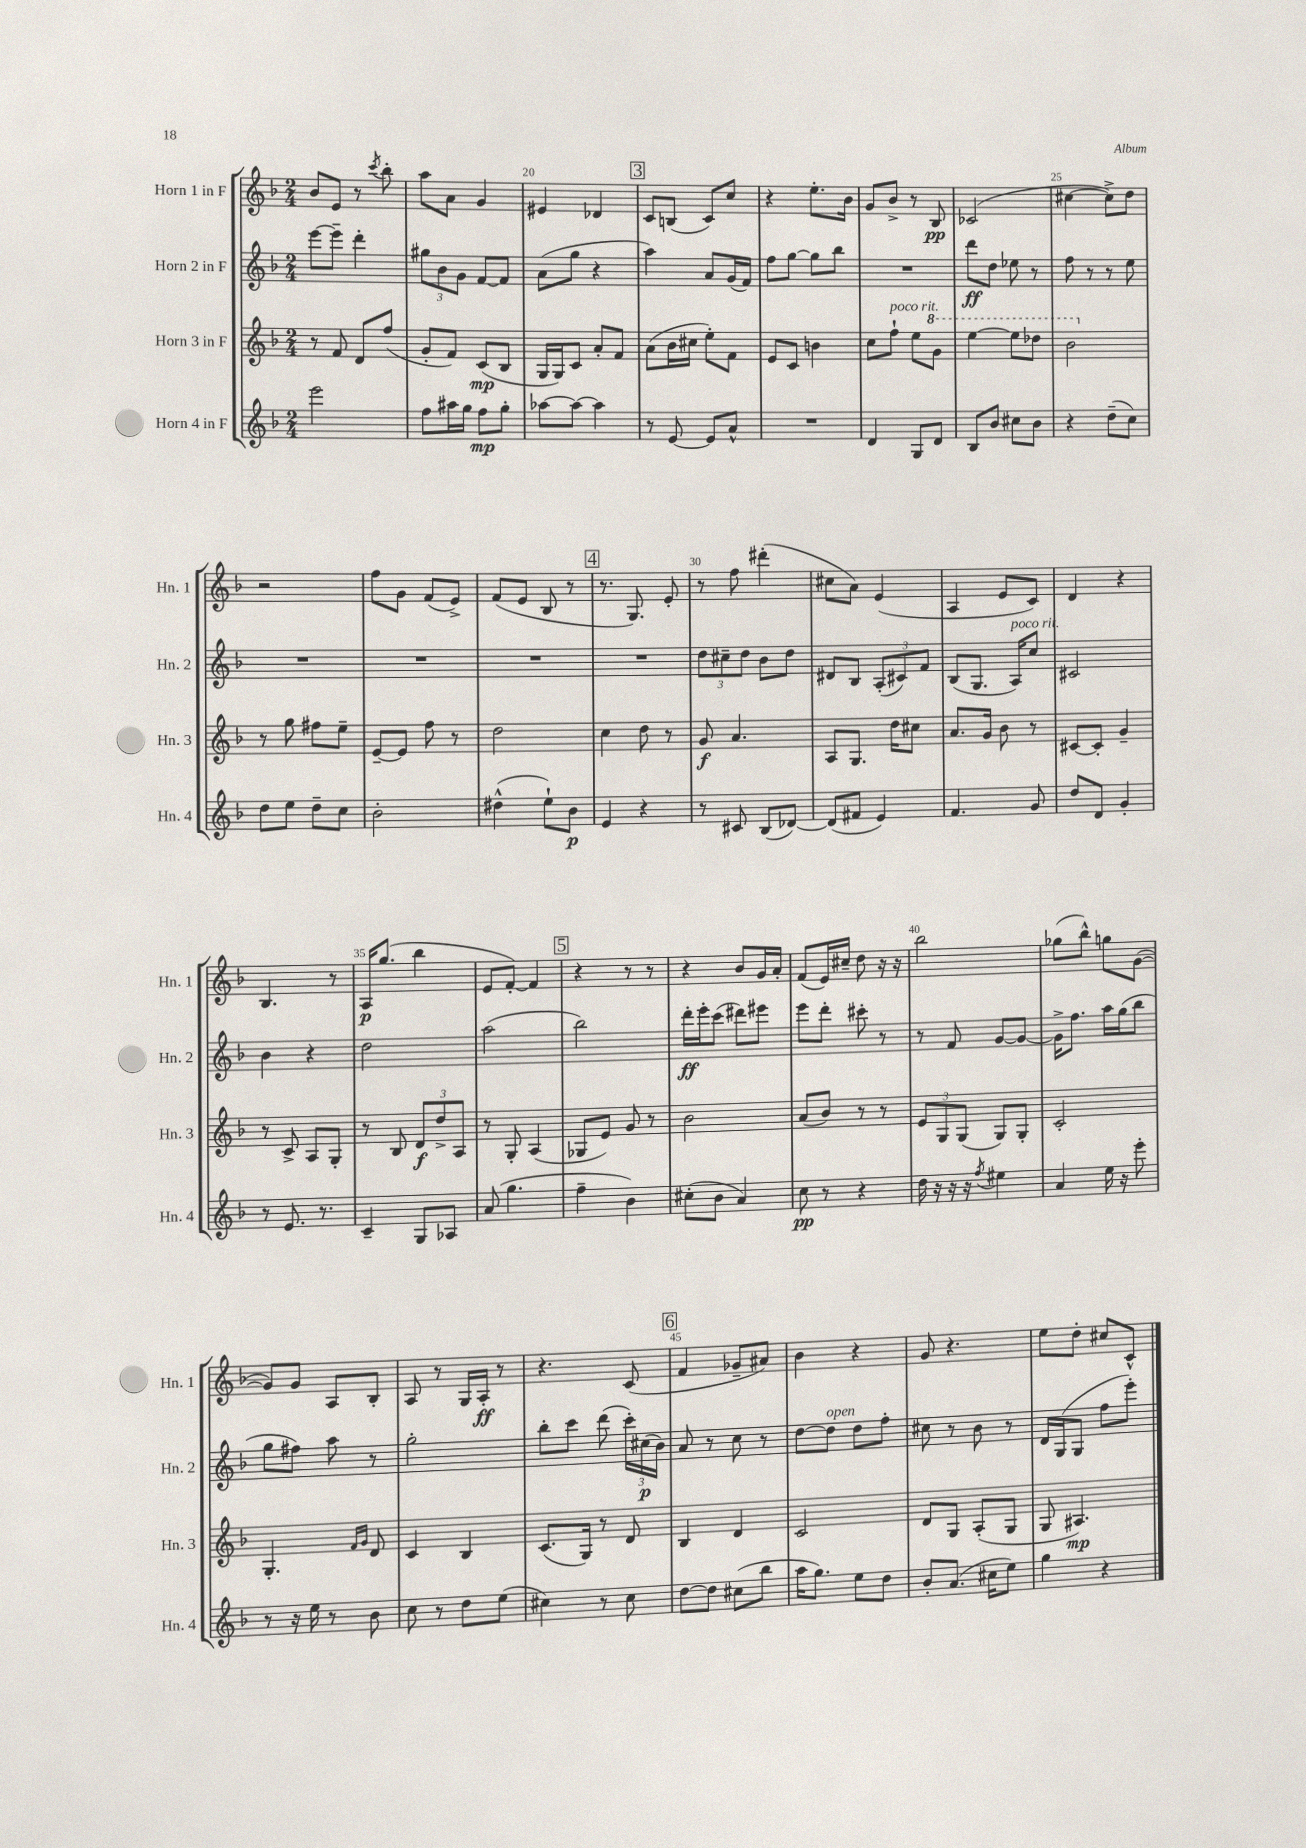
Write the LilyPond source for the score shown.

<<
\new StaffGroup <<
\new Staff = "s0" \with { instrumentName = "Horn 1 in F" shortInstrumentName = "Hn. 1" } {
    \clef treble \key f \major \numericTimeSignature \time 2/4
    \autoBeamOff bes'8[ e'8] r8 \acciaccatura { c'''8 } bes''8-. |
    a''8[ a'8] g'4 |
    eis'4 des'4 |
    \mark \markup { \box "3" } c'8[ b8]( c'8[) c''8] |
    r4 e''8.[-. bes'16] |
    g'8[ bes'8]-> r8 bes8\pp |
    ces'2( |
    cis''4~ cis''8[->) d''8] |
    r2 |
    f''8[ g'8] f'8[( e'8]->) |
    f'8[( e'8] bes8 r8 |
    \mark \markup { \box "4" } r8. g8.) e'8-. |
    r8 f''8 dis'''4-.( |
    cis''8[ a'8]) e'4( |
    a4 e'8[ c'8]) |
    d'4 r4 |
    bes4. r8 |
    a16[\p g''8.]( bes''4 |
    e'8[ f'8]~-.) f'4 |
    \mark \markup { \box "5" } r4 r8 r8 |
    r4 bes'8[ g'16 a'16]-. |
    f'8[( e'16) cis''16]-- d''8 r16 r16 |
    bes''2 |
    ges''8[( bes''8]-^) g''8[ g'8]~( |
    g'8[) g'8] a8[ bes8]-. |
    a8 r8 g16[ a16]-.\ff r8 |
    r4. c'8( |
    \mark \markup { \box "6" } f'4 ges'8[-- ais'8]) |
    bes'4 r4 |
    g'8 r4. |
    e''8[ d''8]-. cis''8[ c'8]-^ \bar "|." |
}
\new Staff = "s1" \with { instrumentName = "Horn 2 in F" shortInstrumentName = "Hn. 2" } {
    \clef treble \key f \major \numericTimeSignature \time 2/4
    \autoBeamOff e'''8[~ e'''8]-- d'''4-. |
    \tuplet 3/2 { gis''8[ bes'8 g'8] } f'8[~ f'8] |
    a'8[( g''8] r4 |
    \mark \markup { \box "3" } a''4) a'8[ g'16( f'16]) |
    f''8[ g''8]~ g''8[ bes''8] |
    R2 |
    d'''8[\ff d''8] ees''8 r8 |
    f''8 r8 r8 e''8 |
    R2 |
    R2 |
    R2 |
    \mark \markup { \box "4" } R2 |
    \tuplet 3/2 { d''8[ cis''8-- d''8] } bes'8[ d''8] |
    dis'8[ bes8] \tuplet 3/2 { a8[-.( cis'8) f'8] } |
    bes8[( g8.] a16[^\markup { \italic "poco rit." }) c''8] |
    cis'2 |
    bes'4 r4 |
    d''2 |
    a''2( |
    \mark \markup { \box "5" } bes''2) |
    d'''16[-.\ff e'''16-. c'''8]( dis'''8[) eis'''8] |
    e'''8[ d'''8]-. cis'''8-. r8 |
    r8 f'8 g'8[~ g'8]~ |
    g'16[-> f''8.] a''16[ g''16( bes''8] |
    g''8[ fis''8]) a''8 r8 |
    g''2-. |
    bes''8[-. c'''8] d'''8( \tuplet 3/2 { c'''16[-.) cis''16\p( bes'16]) } |
    \mark \markup { \box "6" } a'8 r8 c''8 r8 |
    d''8[~ d''8]^\markup { \italic "open" } d''8[ f''8]-. |
    cis''8 r8 bes'8 r8 |
    d'16[ g16( g8] f''8[ e'''8]-.) \bar "|." |
}
\new Staff = "s2" \with { instrumentName = "Horn 3 in F" shortInstrumentName = "Hn. 3" } {
    \clef treble \key f \major \numericTimeSignature \time 2/4
    \autoBeamOff r8 f'8 d'8[ f''8]( |
    g'8[-. f'8]) c'8[\mp( bes8] |
    g16[ g16) c'8] a'8[-. f'8] |
    \mark \markup { \box "3" } a'8[( bes'16 cis''16] e''8[-.) f'8] |
    e'8[ c'8] b'4 |
    c''8[ f''8]-!^\markup { \italic "poco rit." } e''8[ \ottava #1 g''8] |
    e'''4~ e'''8[ des'''8] |
    bes''2 \ottava #0 |
    r8 g''8 fis''8[ e''8]-- |
    e'8[~-- e'8] f''8 r8 |
    d''2 |
    \mark \markup { \box "4" } c''4 d''8 r8 |
    g'8\f a'4. |
    a8[ g8.] d''16[ cis''8] |
    a'8.[ g'16] bes'8 r8 |
    cis'8[~ cis'8]-. g'4-- |
    r8 c'8-> a8[ g8]-. |
    r8 bes8 \tuplet 3/2 { d'8[\f d''8-> a8] } |
    r8 g8-. a4( |
    \mark \markup { \box "5" } ges8[ e'8]) g'8 r8 |
    bes'2 |
    a'8[( bes'8]) r8 r8 |
    \tuplet 3/2 { e'8[ g8 g8]( } g8[) g8]-. |
    c'2-. |
    g4.-. \grace { f'16[ g'16] } d'8 |
    c'4 bes4 |
    c'8.[( g16]) r8 d'8 |
    \mark \markup { \box "6" } bes4 d'4 |
    c'2 |
    d'8[ g8] a8[-.( g8] |
    g8 ais4.\mp) \bar "|." |
}
\new Staff = "s3" \with { instrumentName = "Horn 4 in F" shortInstrumentName = "Hn. 4" } {
    \clef treble \key f \major \numericTimeSignature \time 2/4
    \autoBeamOff e'''2 |
    f''8[ ais''16 g''16] f''8[\mp g''8]-. |
    aes''8[~ aes''8]~ aes''4 |
    \mark \markup { \box "3" } r8 e'8~ e'8[ a'8]-^ |
    R2 |
    d'4 g8[ d'8] |
    bes8[ bes'8] cis''8[ bes'8] |
    r4 d''8[--( c''8]) |
    d''8[ e''8] d''8[-- c''8] |
    bes'2-. |
    dis''4-^( e''8[-!) bes'8]\p |
    \mark \markup { \box "4" } e'4 r4 |
    r8 cis'8 bes8[( des'8]~) |
    des'8[( fis'8] e'4) |
    f'4. g'8 |
    d''8[ d'8] g'4-. |
    r8 e'8. r8. |
    c'4-- g8[ aes8] |
    a'8( g''4. |
    \mark \markup { \box "5" } f''4-- bes'4) |
    cis''8[-.( bes'8] a'4) |
    c''8\pp r8 r4 |
    d''16 r16 r16 r16 \acciaccatura { f''8 } eis''4 |
    a'4 e''16 r16 e'''8-. |
    r8 r16 e''16 r8 bes'8 |
    c''8 r8 d''8[ e''8]( |
    cis''4) r8 cis''8 |
    \mark \markup { \box "6" } d''8[~ d''8] cis''8[( bes''8] |
    a''16[ g''8.]) e''8[ d''8] |
    bes'8[-. a'8.]( cis''16[ e''8]) |
    g''4 r4 \bar "|." |
}
>>
>>
\layout { \context { \Score currentBarNumber = #18 \override BarNumber.break-visibility = ##(#f #t #t) barNumberVisibility = #(every-nth-bar-number-visible 5) } }
